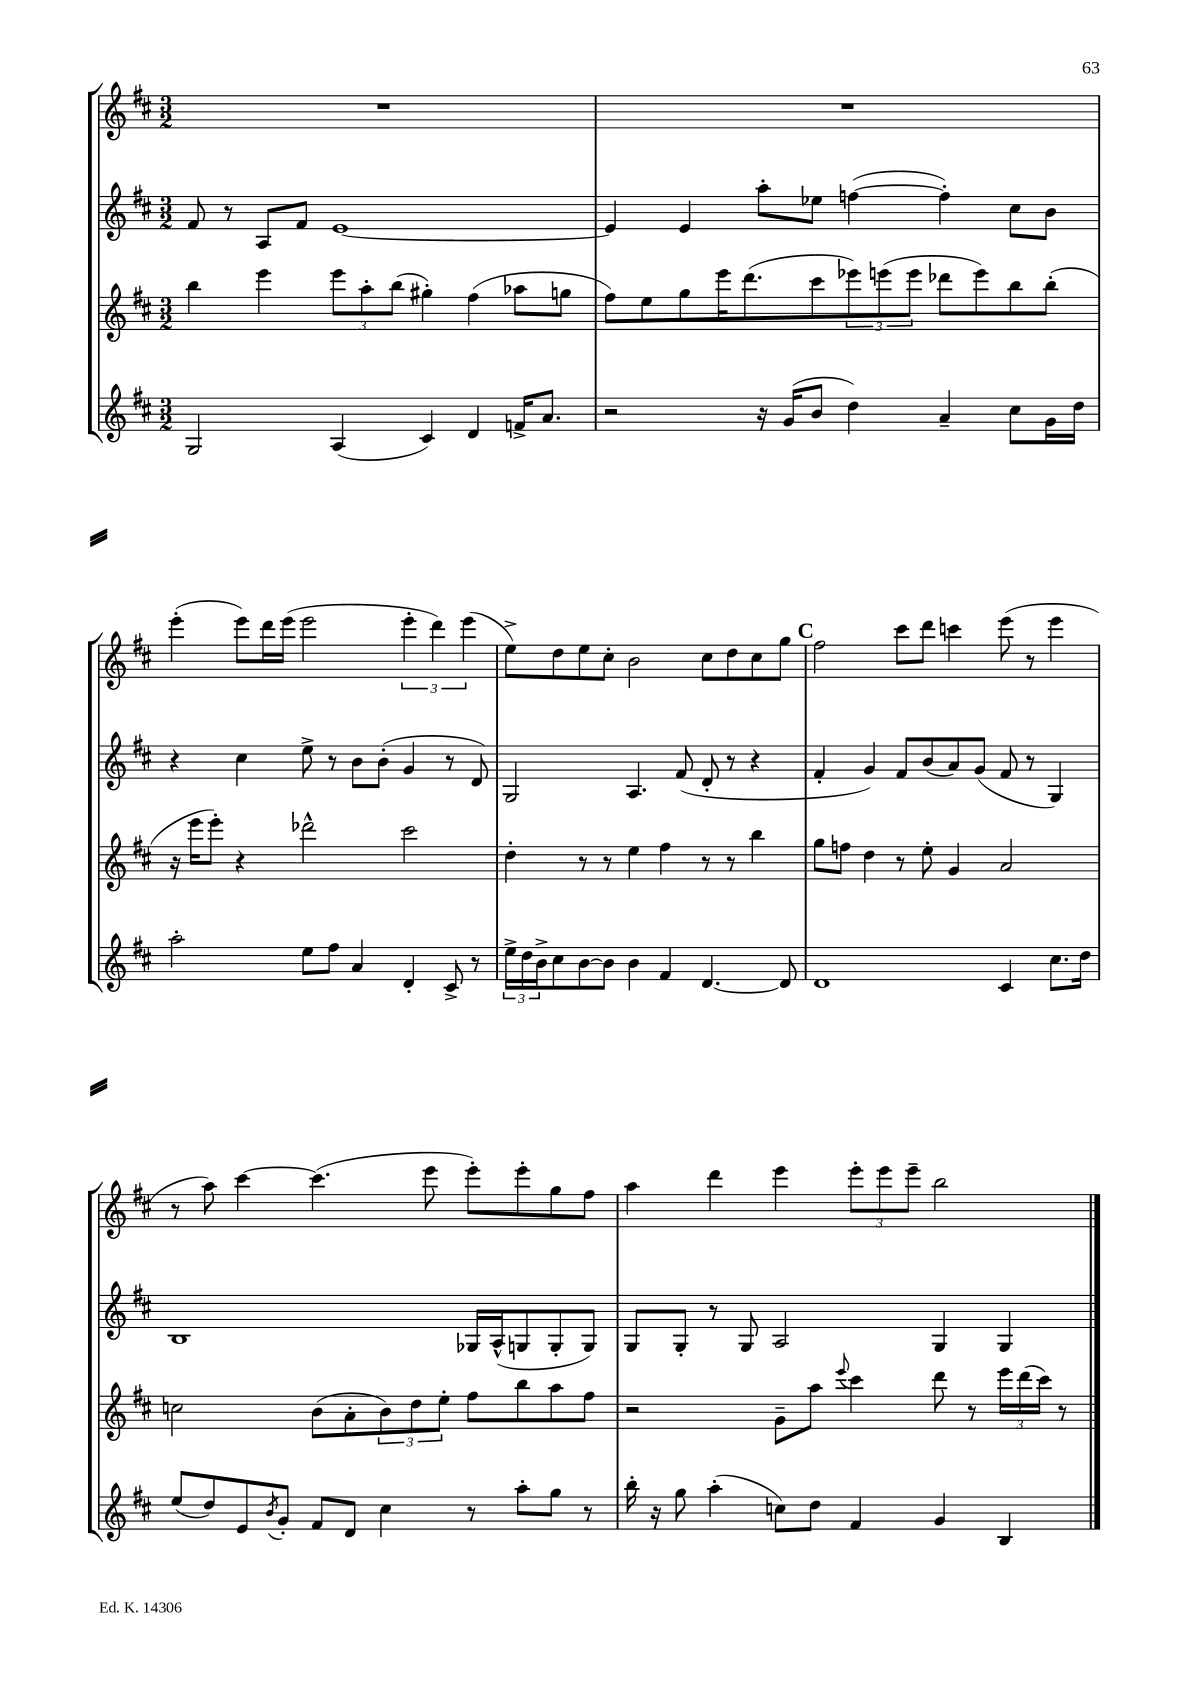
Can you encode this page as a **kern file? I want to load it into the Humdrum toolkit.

**kern	**kern	**kern	**kern
*part4	*part3	*part2	*part1
*staff4	*staff3	*staff2	*staff1
*clefG2	*clefG2	*clefG2	*clefG2
*k[f#c#]	*k[f#c#]	*k[f#c#]	*k[f#c#]
*M3/2	*M3/2	*M3/2	*M3/2
=65	=65	=65	=65
2G/	4bb\	8f#/	1.r
.	.	8r	.
.	4eee\	8A/L	.
.	.	8f#/J	.
(4A/	12eee\L	[1e	.
.	12aa'\	.	.
.	(12bb\J	.	.
4c#/)	4gg#X'\)	.	.
4d/	(4ff#\	.	.
16fn^/KL	8aa-X\L	.	.
8.a/J	.	.	.
.	8ggn\J	.	.
=66	=66	=66	=66
2r	8ff#\L)	4e/]	1.r
.	8ee\	.	.
.	8gg\	4e/	.
.	16eee\K	.	.
.	(8.ddd\	.	.
16r	.	8aa'\L	.
(16g/KL	.	.	.
8b/J	8ccc#\	8ee-X\J	.
4dd\)	12eee-X\)	([4ffn\	.
.	(12eeen\	.	.
.	12eee\J	.	.
4a~/	8ddd-X\L	4ff'\])	.
.	8eee\)	.	.
8cc#\L	8bb\	8cc#\L	.
16g\L	(8bb'\J	8b\J	.
16dd\JJ	.	.	.
!!LO:LB:g=z
=67	=67	=67	=67
2aa'\	16r	4r	(4eee'\
.	16eee\KL	.	.
.	8eee'\J)	.	.
.	4r	4cc#\	8eee\L)
.	.	.	16ddd\L
.	.	.	(16eee\JJ
8ee\L	2ddd-X^^\	8ee^\	2eee\
8ff#\J	.	8r	.
4a/	.	8b\L	.
.	.	(8b'\J	.
4d'/	2ccc#\	4g/	6eee'\
.	.	.	6ddd\)
8c#^/	.	8r	.
.	.	.	(6eee\
8r	.	8d/)	.
=68	=68	=68	=68
24ee^\LL	4dd'\	2G/	8ee^\L)
24dd\	.	.	.
24b^\J	.	.	.
8cc#\	.	.	8dd\
[8b\	8r	.	8ee\
8b\J]	8r	.	8cc#'\J
4b\	4ee\	4.A/	2b\
4f#/	4ff#\	.	.
.	.	(8f#/	.
[4.d/	8r	8d'/	8cc#\L
.	8r	8r	8dd\
.	4bb\	4r	8cc#\
8d/]	.	.	8gg\J
!!LO:REH:place=s1:t=C
=69	=69	=69	=69
1d	8gg\L	4f#'/	2ff#\
.	8ffn\J	.	.
.	4dd\	4g/)	.
.	8r	8f#/L	8ccc#\L
.	8ee'\	(8b/	8ddd\J
.	4g/	8a/)	4cccn\
.	.	(8g/J	.
4c#/	2a/	8f#/	(8eee\
.	.	8r	8r
8.cc#\L	.	4G/)	4eee\
16dd\Jk	.	.	.
!!LO:LB:g=z
=70	=70	=70	=70
(8ee/L	2ccn\	1B	8r
8dd/)	.	.	8aa\)
8e/	.	.	[4ccc#\
8qb/	.	.	.
8g'/J	.	.	.
8f#/L	(8b\L	.	(4.ccc#\]
8d/J	8a'\	.	.
4cc#\	12b\)	.	.
.	12dd\	.	.
.	.	.	8eee\
.	12ee'\J	.	.
8r	8ff#\L	16G-X/LL	8eee'\L)
.	.	(16A^^/J	.
8aa'\L	8bb\	8Gn/	8eee'\
8gg\J	8aa\	8G'/	8gg\
8r	8ff#\J	8G/J)	8ff#\J
=71	=71	=71	=71
16bb'\	2r	8G/L	4aa\
16r	.	.	.
8gg\	.	8G'/J	.
(4aa'\	.	8r	4ddd\
.	.	8G/	.
8ccn\L)	8g~\L	2A/	4eee\
8dd\J	8aa\J	.	.
.	8qqeee/	.	.
4f#/	4ccc#\	.	12eee'\L
.	.	.	12eee\
.	.	.	12eee~\J
4g/	8ddd\	4G/	2bb\
.	8r	.	.
4B/	24eee\LL	4G/	.
.	(24ddd\	.	.
.	24ccc#\JJ)	.	.
.	8r	.	.
==	==	==	==
*-	*-	*-	*-
